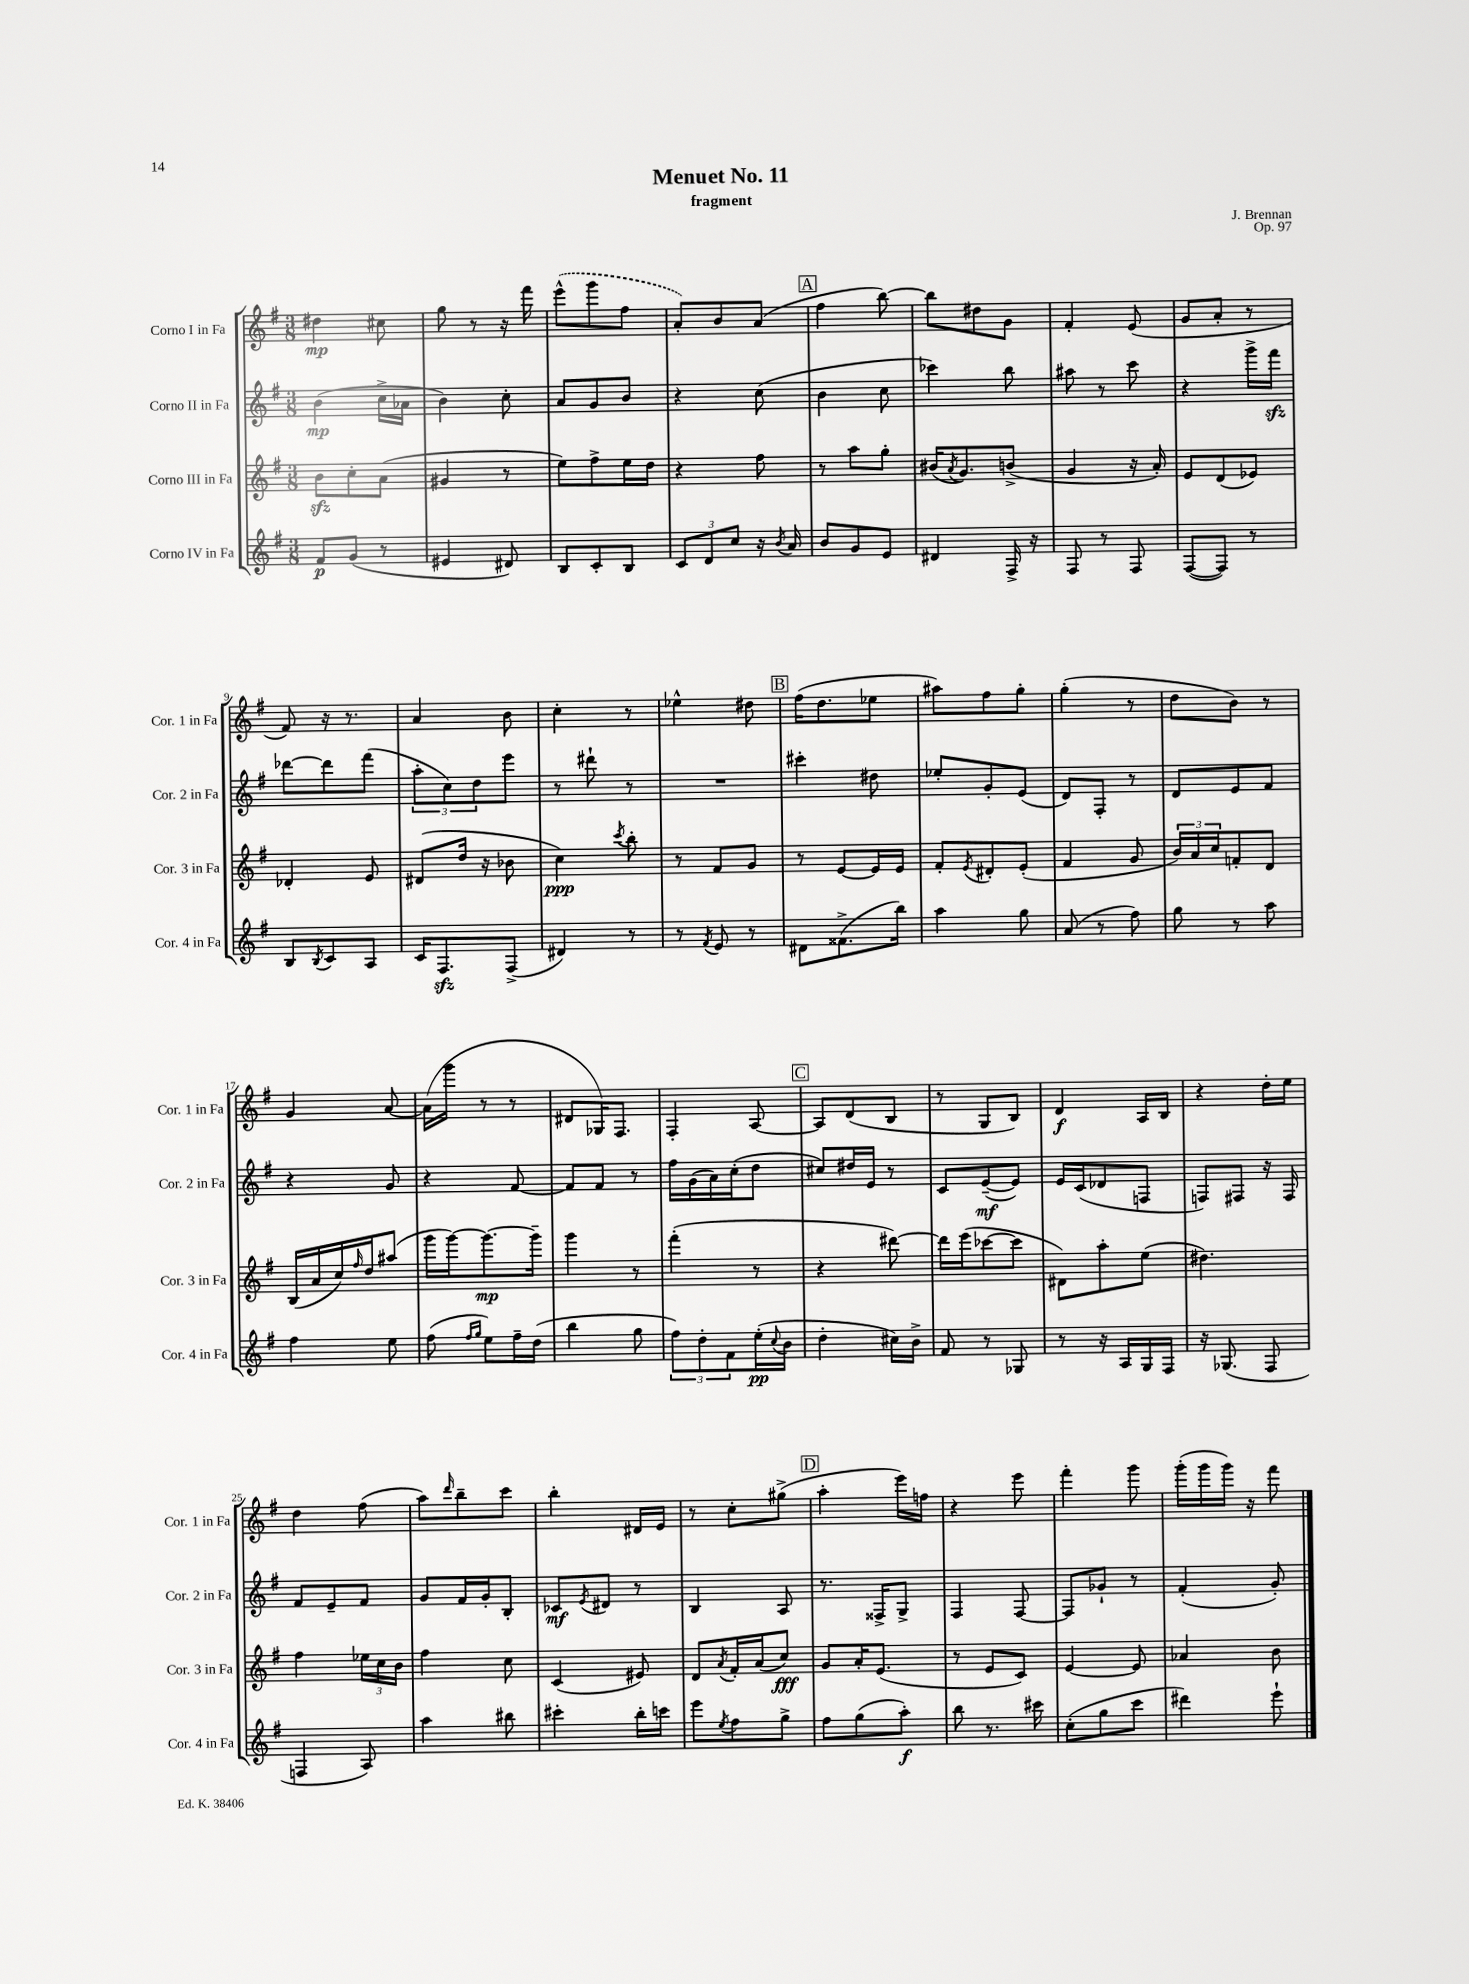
\header { title = "Menuet No. 11" composer = "J. Brennan" subtitle = "fragment" opus = "Op. 97" }
<<
\new StaffGroup <<
\new Staff = "s0" \with { instrumentName = "Corno I in Fa" shortInstrumentName = "Cor. 1 in Fa" } {
    \clef treble \key g \major \numericTimeSignature \time 3/8
    dis''4\mp cis''8 |
    g''8 r8 r16 fis'''16 |
    \once \slurDashed e'''8-^( g'''8 fis''8 |
    a'8-.) b'8 a'8( |
    \mark \markup { \box "A" } fis''4 b''8~) |
    b''8 dis''8 g'8 |
    fis'4-. e'8( |
    g'8 a'8-. r8 |
    fis'8) r16 r8. |
    a'4 b'8 |
    c''4-. r8 |
    ees''4-^ dis''8 |
    \mark \markup { \box "B" } fis''16( d''8. ees''8 |
    ais''8) fis''8 g''8-. |
    g''4-.( r8 |
    d''8 b'8) r8 |
    g'4 a'8~ |
    a'16( g'''16 r8 r8 |
    dis'8 ges16) fis8. |
    fis4-. a8~ |
    \mark \markup { \box "C" } a8 d'8( b8 |
    r8 g8 b8) |
    d'4\f a16 b16 |
    r4 d''16-. e''16 |
    d''4 fis''8( |
    a''8) \grace { d'''16 } b''8-- c'''8 |
    b''4-. dis'16 e'16 |
    r8 c''8-. gis''8->( |
    \mark \markup { \box "D" } a''4-. e'''16) f''16 |
    r4 e'''8 |
    fis'''4-. g'''8 |
    g'''16-.( g'''16 g'''16) r16 fis'''8 \bar "|." |
}
\new Staff = "s1" \with { instrumentName = "Corno II in Fa" shortInstrumentName = "Cor. 2 in Fa" } {
    \clef treble \key g \major \numericTimeSignature \time 3/8
    b'4\mp( c''16-> aes'16 |
    b'4) c''8-. |
    a'8 g'8 b'8 |
    r4 c''8( |
    \mark \markup { \box "A" } b'4 c''8 |
    ces'''4) b''8 |
    ais''8 r8 c'''8 |
    r4 g'''16-> fis'''16\sfz |
    des'''8~ des'''8 fis'''8( |
    \tuplet 3/2 { a''8-. c''8) d''8 } e'''8 |
    r8 dis'''8-! r8 |
    R4. |
    \mark \markup { \box "B" } cis'''4-. dis''8 |
    ees''8-. g'8-. e'8( |
    d'8) fis8-. r8 |
    d'8 e'8 fis'8 |
    r4 g'8 |
    r4 fis'8~ |
    fis'8 fis'8 r8 |
    fis''16 g'16( a'16) c''16-.( d''8 |
    \mark \markup { \box "C" } cis''8) dis''16 e'16 r8 |
    c'8 e'8~--\mf( e'8) |
    e'16 c'16( des'8 f8 |
    f8) fis8 r16 fis16 |
    fis'8 e'8-- fis'8 |
    g'8 fis'16 g'16-. b8-. |
    ces'8\mf \acciaccatura { e'8 } dis'8 r8 |
    b4 a8 |
    \mark \markup { \box "D" } r8. fisis16-> g8-> |
    fis4 fis8~ |
    fis8 ges'8-! r8 |
    fis'4-.( g'8-.) \bar "|." |
}
\new Staff = "s2" \with { instrumentName = "Corno III in Fa" shortInstrumentName = "Cor. 3 in Fa" } {
    \clef treble \key g \major \numericTimeSignature \time 3/8
    b'8\sfz c''8-. a'8( |
    gis'4 r8 |
    e''8) fis''8-> e''16 d''16 |
    r4 fis''8 |
    \mark \markup { \box "A" } r8 a''8 g''8-. |
    bis'16( \acciaccatura { a'8 } g'8.) b'8->( |
    g'4 r16 a'16-.) |
    e'8 d'8( ees'8) |
    des'4-. e'8 |
    dis'8( d''16 r16 bes'8 |
    c''4\ppp) \acciaccatura { c'''8 } b''8-. |
    r8 fis'8 g'8 |
    \mark \markup { \box "B" } r8 e'8~ e'16 e'16 |
    fis'8-. \acciaccatura { e'8 } dis'8-. e'8-.( |
    fis'4 g'8 |
    \tuplet 3/2 { b'16) a'16 c''16 } f'8-. d'8 |
    b16( a'16 c''16) \grace { fis''16 } d''16 ais''8( |
    g'''16 g'''16~) g'''8.~\mp g'''16-- |
    g'''4 r8 |
    fis'''4-.( r8 |
    \mark \markup { \box "C" } r4 dis'''8~) |
    dis'''16 e'''16( ces'''8~ ces'''8 |
    dis'8) a''8-. e''8( |
    dis''4.) |
    fis''4 \tuplet 3/2 { ees''16 c''16 b'16 } |
    fis''4 c''8 |
    c'4( eis'8) |
    d'8 \acciaccatura { a'8 } fis'16-. a'16( c''8\fff) |
    \mark \markup { \box "D" } g'8 a'16-. e'8.( |
    r8 e'8 c'8) |
    e'4~ e'8 |
    aes'4 b'8 \bar "|." |
}
\new Staff = "s3" \with { instrumentName = "Corno IV in Fa" shortInstrumentName = "Cor. 4 in Fa" } {
    \clef treble \key g \major \numericTimeSignature \time 3/8
    fis'8\p g'8( r8 |
    eis'4 dis'8) |
    b8 c'8-. b8 |
    \tuplet 3/2 { c'8 d'8 c''8 } r16 \acciaccatura { b'8 } a'16 |
    \mark \markup { \box "A" } b'8 g'8 e'8 |
    dis'4 fis16-> r16 |
    fis8 r8 fis8 |
    fis8~( fis8) r8 |
    b8 \acciaccatura { b8 } c'8 a8 |
    c'16 fis8.\sfz fis8->( |
    dis'4) r8 |
    r8 \acciaccatura { fis'8 } e'8 r8 |
    \mark \markup { \box "B" } dis'8 fisis'8.->( b''16) |
    a''4 g''8 |
    a'8( r8 fis''8) |
    g''8 r8 a''8 |
    fis''4 e''8 |
    fis''8( \grace { fis''16 g''16 } e''8) fis''16-- d''16( |
    b''4 g''8 |
    \tuplet 3/2 { fis''8) d''8-. fis'8 } e''16-.\pp( \appoggiatura { c''8 } b'16 |
    \mark \markup { \box "C" } d''4-. cis''16) b'16-> |
    fis'8 r8 ges8 |
    r8 r16 a16 g16 fis16 |
    r16 ges8.( fis8 |
    f4 a8) |
    a''4 bis''8 |
    cis'''4-. b''16-. c'''16 |
    e'''8 \acciaccatura { e''8 } fis''8 g''8-> |
    \mark \markup { \box "D" } fis''8 g''8( a''8-.\f) |
    b''8 r8. cis'''16 |
    c''8-.( g''8 c'''8 |
    dis'''4) e'''8-! \bar "|." |
}
>>
>>
